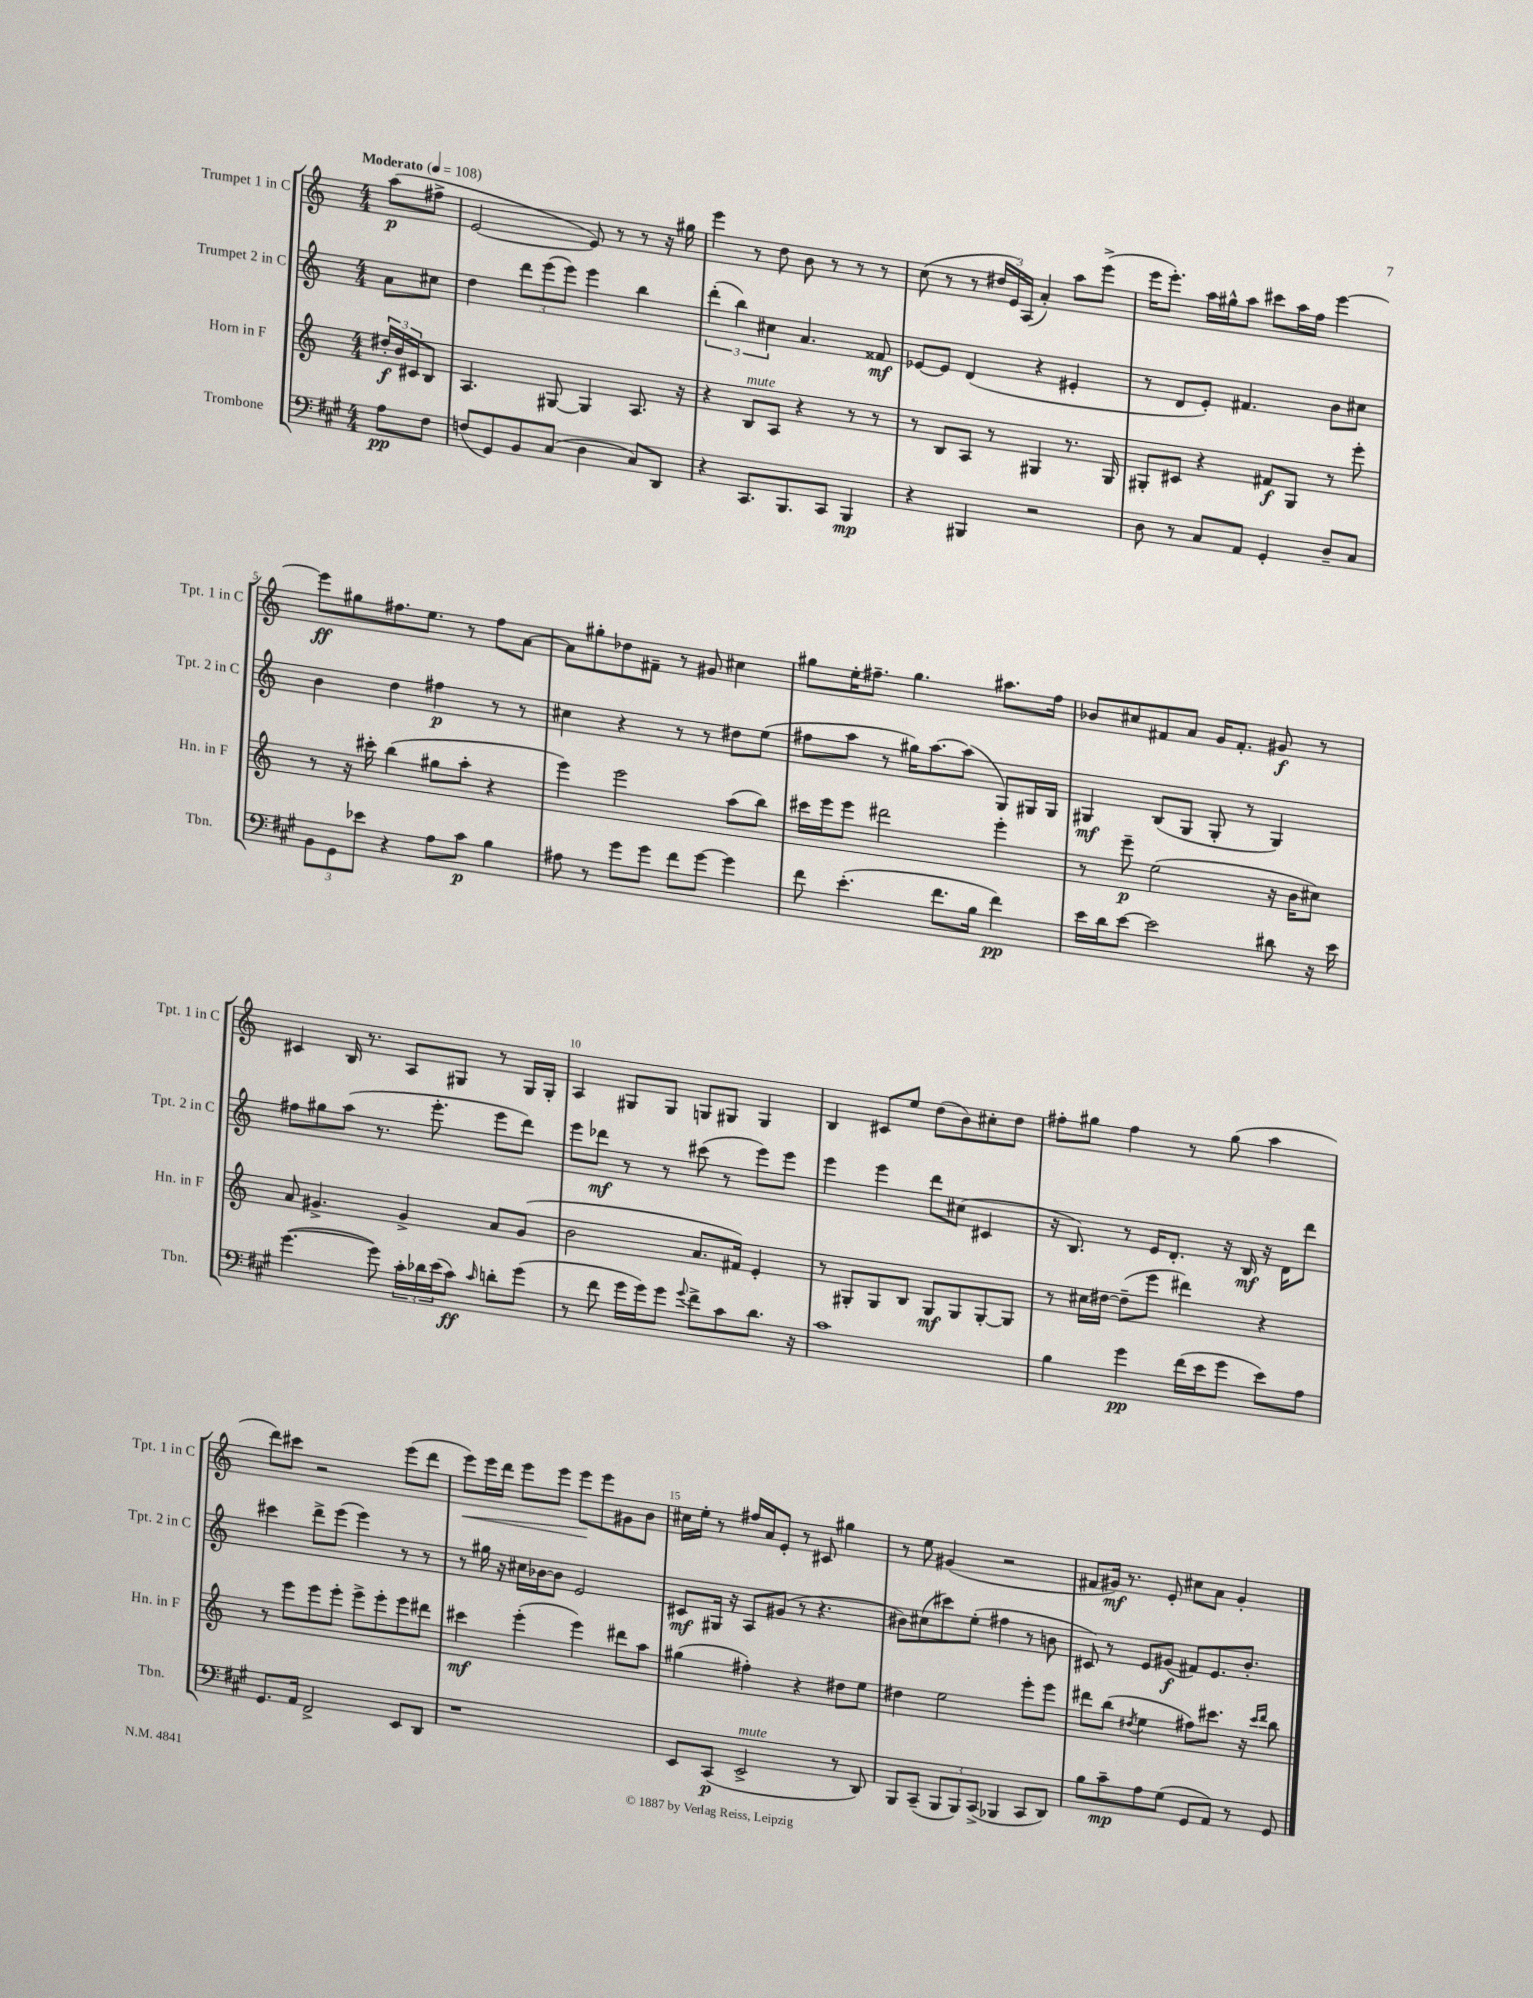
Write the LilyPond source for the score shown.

<<
\new StaffGroup <<
\new Staff = "s0" \with { instrumentName = "Trumpet 1 in C" shortInstrumentName = "Tpt. 1 in C" } {
    \clef treble \key c \major \numericTimeSignature \time 4/4 \partial 4 \tempo "Moderato" 4 = 108
    a''8\p( fis''8-> |
    e'2~ e'8) r8 r8 r16 gis''16 |
    e'''4 r8 d''8 b'8 r8 r8 r8 |
    c''8( r8 r8 \tuplet 3/2 { dis''16 e'16) a16( } a'4-.) a''8 e'''8->( |
    e'''16 e'''8.-.) a''16 gis''16-^ a''8 cis'''8 a''16 f''16 e'''4~ |
    e'''8\ff gis''8 fis''8. e''8. r8 fis''8 a'8~ |
    a'8 gis''8-. des''8 fis'8-- r8 gis'8 cis''4 |
    gis''8 e''16-. fis''8.-- gis''4. ais''8. fis''16 |
    bes'8 cis''8 fis'8 a'8 g'16 fis'8.-. gis'8\f r8 |
    cis'4 b16 r8. a8 gis8 r8 gis16 gis16-. |
    a4 gis8 gis8 g8 gis8 gis4 |
    b4 cis'8 e''8 d''8( b'8) cis''8-. d''8 |
    fis''8-. gis''8 fis''4 r8 gis''8( a''4 |
    d'''8) cis'''8 r2 e'''8( d'''8 |
    e'''8\<) e'''16 d'''16 e'''8 e'''8 e'''8\! e'''8 gis'8 b'8 |
    cis''16 e''16-. r8 fis''16 a'16 e'8-. r8 cis'8 gis''4 |
    r8 e''8 gis'4( r2 |
    fis'8 gis'16\mf) r8. e'8-. cis''8 a'8 gis'4-. \bar "|." |
}
\new Staff = "s1" \with { instrumentName = "Trumpet 2 in C" shortInstrumentName = "Tpt. 2 in C" } {
    \clef treble \key c \major \numericTimeSignature \time 4/4 \partial 4
    a'8 cis''8 |
    d''4 \tuplet 3/2 { d'''8 e'''8( e'''8) } e'''4 b''4 |
    \tuplet 3/2 { d'''4-.( b''4) cis''4 } a'4. fisis'8\mf |
    ees'8~ ees'8 d'4( r4 eis'4-. |
    r8 d'8 e'8-.) fis'4. b'8 cis''8 |
    b'4 d''4 fis''4\p r8 r8 |
    cis''4 r4 r8 r8 dis''8 e''8( |
    fis''8 a''8 r8 gis''16) a''8.~ a''8( g8) gis16 gis16 |
    gis4\mf b8( gis8 gis8-. r8 gis4) |
    fis''8 gis''8 a''8( r8. e'''8.-. e'''8 d'''8) |
    e'''8 des'''8\mf r8 r8 cis'''8( r8 e'''8) e'''8 |
    e'''4 e'''4 d'''8 cis''8( cis'4 |
    r16 b8.) r8 e'16 d'8.-. r16 b16\mf r16 d'16 d'''8 |
    cis'''4 d'''8-> e'''8( e'''4) r8 r8 |
    r8 gis''16 r16 cis''16 bes'16~ bes'8 e'2 |
    cis'8\mf gis16 r16 a8 gis'8( r8 r4. |
    bis'8) cis''8( cis'''8) e''8-.( fis''4 r8 b'8 |
    cis'8) r8 e'8 gis'8\f( fis'8) e'8. b'8.-. \bar "|." |
}
\new Staff = "s2" \with { instrumentName = "Horn in F" shortInstrumentName = "Hn. in F" } {
    \clef treble \key c \major \numericTimeSignature \time 4/4 \partial 4
    \tuplet 3/2 { dis''16-.\f b'16 cis'16 } b8 |
    a4. gis8~ gis4 a8. r16 |
    r4 b8^\markup { \italic "mute" } a8 r4 r8 r8 |
    r8 b8 a8 r8 gis4 r8. gis16 |
    gis8-. cis'8 r4 fis'8\f gis8 r8 e'''8-. |
    r8 r16 cis'''16-. b''4( gis''8 a''8-. r4 |
    e'''4) e'''2 a''8( b''8) |
    cis'''16 e'''16 e'''8 dis'''2 e'''4-. |
    r8 e'''8--\p e''2( r16 b'16 cis''8) |
    a'8 gis'4.-> gis'4-> a'8 gis'8( |
    b'2 a'8. fis'16) e'4-. |
    r8 gis8-. gis8 b8 gis8\mf gis8 gis8~-. gis8 |
    r8 cis''16 dis''16~ dis''8--( e'''8 dis'''4) r4 |
    r8 e'''8 e'''8 e'''8-. e'''8-> e'''8-. e'''8 dis'''8 |
    cis'''4\mf e'''4-.( e'''4) dis'''8 a''8 |
    gis''4( fis''4-.) r4 dis''8 e''8 |
    dis''4 e''2 e'''8-. e'''8 |
    dis'''8 b''8( \acciaccatura { dis''8 } e''4 fis''8) cis'''8. r16 \grace { cis'''16 dis'''16 } b''8 \bar "|." |
}
\new Staff = "s3" \with { instrumentName = "Trombone" shortInstrumentName = "Tbn." } {
    \clef bass \key a \major \numericTimeSignature \time 4/4 \partial 4
    a8\pp fis8 |
    f8( gis,8) b,8 cis8( d4 cis8) d,8 |
    r4 cis,8. b,,8. cis,8 b,,4\mp |
    r4 bis,,4 r2 |
    d8 r8 cis8 a,8 gis,4-. d8-- cis8 |
    \tuplet 3/2 { b,8 gis,8 ees'8 } r4 a8 cis'8\p b4 |
    ais8 r8 gis'8 gis'8 fis'8 gis'8~ gis'4 |
    fis'8 e'4.-.( fis'8. b16 fis'4\pp) |
    e'16 d'16 e'8~ e'2 dis'8 r16 e'16 |
    gis'4.~( gis'8) \tuplet 3/2 { cis'16-. des'16 e'16( } cis'8\ff) \grace { cis'16 } d'8-. gis'8( |
    r8 fis'8 gis'16 gis'16) gis'8 \appoggiatura { gis'8 } fis'8-> cis'8 d'8. r16 |
    cis'1 |
    b4 gis'4\pp fis'16( e'16 gis'8 e'8) a8 |
    gis,8. a,16 fis,2-> e,8 d,8 |
    r1 |
    e,8 cis,8\p( e,2->^\markup { \italic "mute" } r8 d,8) |
    b,,8 cis,8--( \tuplet 3/2 { b,,8 b,,8) cis,8->( } bes,,4 cis,8 d,8) |
    b8 cis'8--\mp a8 gis8( gis,8 a,8) r8 gis,8 \bar "|." |
}
>>
>>
\layout { \context { \Score \override BarNumber.break-visibility = ##(#f #t #t) barNumberVisibility = #(every-nth-bar-number-visible 5) } }
